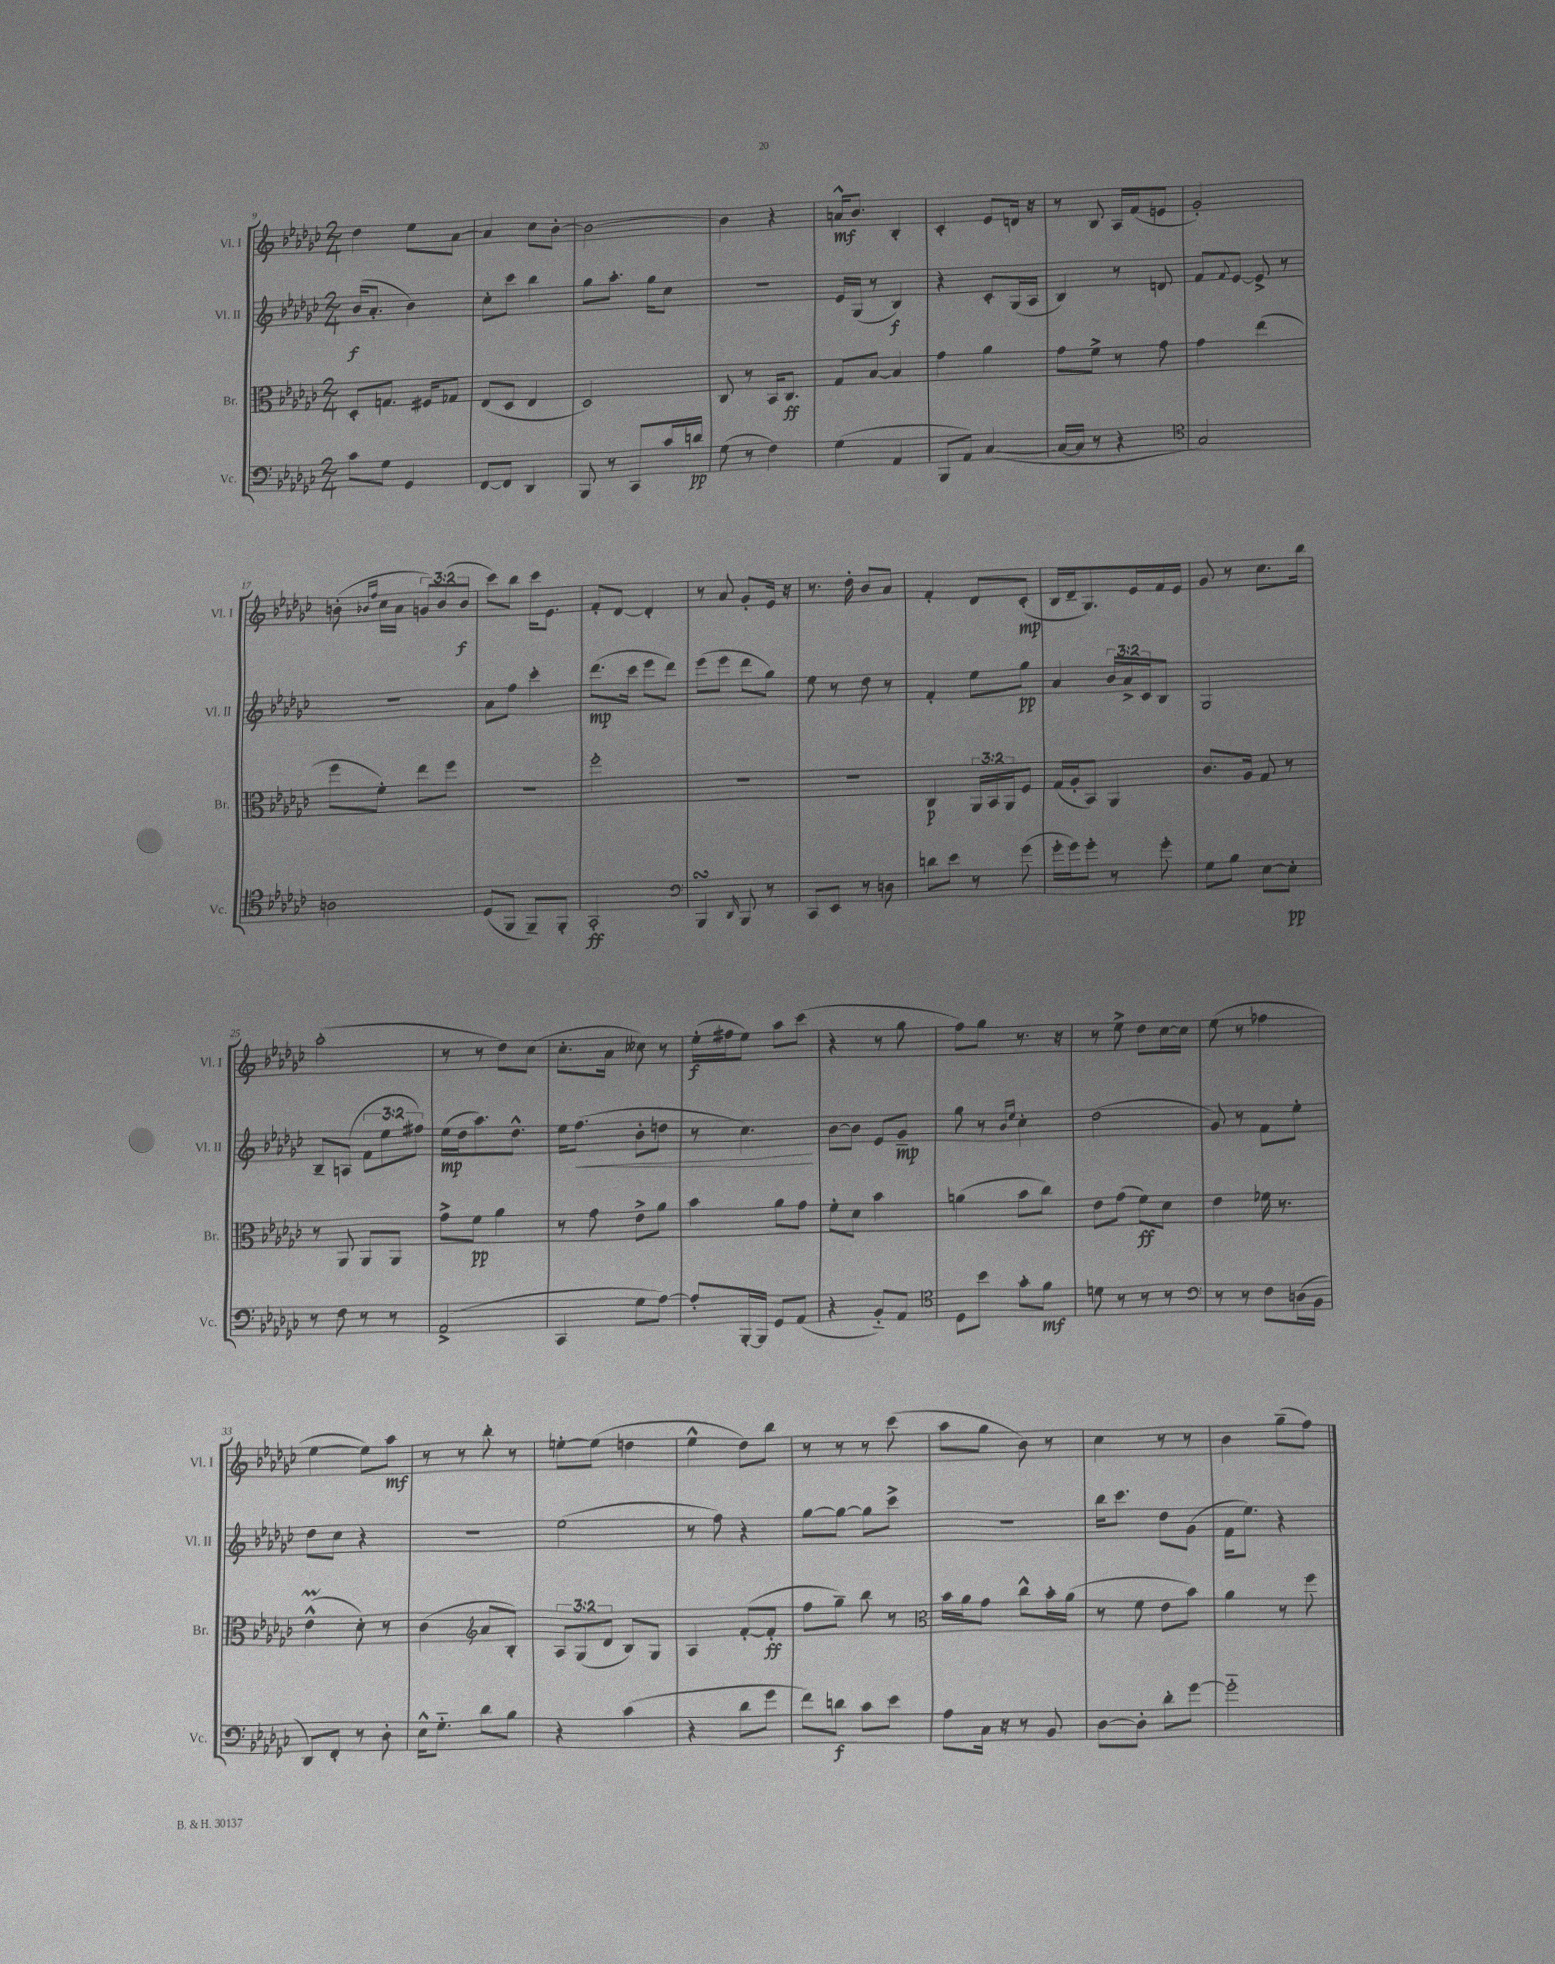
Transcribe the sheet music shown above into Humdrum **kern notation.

**kern	**kern	**kern	**kern
*staff4	*staff3	*staff2	*staff1
*clefF4	*clefC3	*clefG2	*clefG2
*k[b-e-a-d-g-c-]	*k[b-e-a-d-g-c-]	*k[b-e-a-d-g-c-]	*k[b-e-a-d-g-c-]
*M2/4	*M2/4	*M2/4	*M2/4
8c-	8D-'	(16b-	4dd-
.	.	8.a-'	.
8G-	8.G	.	.
4GG-	.	4b-)	8ee-
.	16F#	.	.
.	8G-	.	[8a-
=	=	=	=
[8FF	(8E-	8cc-'	4a-]
8FF]	8D-	8ccc-	.
4DD-	4E-	4bb-	8cc-
.	.	.	[8b-'
=	=	=	=
8BBB-	2D-)	8gg-	2b-_
8r	.	8.aa-'	.
8CC-	.	.	.
.	.	16gg-	.
16c-	.	8cc-	.
16d	.	.	.
=	=	=	=
(8G-	8C-	2r	4b-]
8r	8r	.	.
4F)	16BB-	.	4r
.	8.C-	.	.
=	=	=	=
(4G-	8G-	16e-	16a^^
.	.	(16G-	8.b-
.	[8B-	8r	.
4AA-	4B-]	4B-)	4B-'
=	=	=	=
8BBB-	4g-	4r	4c-'
8AA-)	.	.	.
([4C-	4a-	8c-'	8e-
.	.	(16G-	16d
.	.	16A-	16r
=	=	=	=
16C-_	8g-	4B-)	8r
16C-]	.	.	.
8r	8f^	.	8B-
4r	8r	8r	16A-
.	.	.	(16f
.	8g-	8d	8e
=	=	=	=
*clefC4	*	*	*
2G-)	4g-	8f	2g-')
.	.	8qqf	.
.	.	[8e-	.
.	(4ee-	8e-^]	.
.	.	8r	.
=	=	=	=
2A	8ff	2r	(8b'
.	.	.	16qqb-
.	.	.	16qqff
.	8f')	.	16cc-
.	.	.	16a-
.	8ee-	.	12g)
.	.	.	(12b-
.	8ff	.	.
.	.	.	12b-
=	=	=	=
(8D-	2r	8a-	8ccc-)
8FF	.	8ff	8bb-
8FF~)	.	4ccc-'	16ccc-
.	.	.	8.e-
8FF'	.	.	.
=	=	=	=
2GG-'	2ff'	(8.ddd-	8f'
.	.	.	[8d-
.	.	16ccc-	.
.	.	8eee-	4d-']
.	.	8ddd-)	.
=	=	=	=
*clefF4	*	*	*
4BBB-	2r	(8eee-	8r
.	.	8eee-	8a-
16qqDD-	.	.	.
8BBB-	.	8ddd-	8g-'
8r	.	8gg-)	16e-
.	.	.	16r
=	=	=	=
8CC-	2r	8ee-	8.r
8EE-	.	8r	.
.	.	.	16dd-'
8r	.	8dd-	8b-
8D	.	8r	8a-
=	=	=	=
8d	4C-	4f'	4f'
8e-	.	.	.
8r	24AA-	8ee-	8d-
.	24BB-	.	.
.	24AA-	.	.
(8g-	8F	8gg-	(8c-'
=	=	=	=
16g-'	(16G-	4a-	16B-
16g-)	16A-'	.	16d-~
8g-'	8BB-)	.	8.G-)
8r	4AA-	24b-	.
.	.	24a-^	.
.	.	.	16e-
.	.	24c-	.
8g-'	.	8B-	16f
.	.	.	16e-
=	=	=	=
8G-	8.c-	2G-	8g-
8B-	.	.	8r
.	16A-	.	.
[8E-	8G-	.	8.cc-
8E-']	8r	.	.
.	.	.	16bb-
=	=	=	=
8r	8r	8B-~	(2aa-'
8F	8AA-	(8A	.
8r	8AA-	12f	.
.	.	12ee-	.
8r	8AA-	.	.
.	.	12ff#)	.
=	=	=	=
(2AA-^	8g-^	(16ee-	8r
.	.	16dd-	.
.	8f	8.aa-)	8r
.	4a-	.	8dd-)
.	.	8.dd-^^	.
.	.	.	(8cc-
=	=	=	=
4CC-	8r	16ee-	8.cc-'
.	.	(8.ff	.
.	8g-	.	.
.	.	.	16a-
8G-	8e-^	8b-'	8cc--)
[8A-)	8a-	8dd	8r
=	=	=	=
8A-']	4b-	8r	(16ee-'
.	.	.	16ff#
[16BBB-'	.	4.cc-)	8ee-)
16BBB-]	.	.	.
8GG-	8a-	.	8aa-
(8AA-	8g-	.	(8ccc-
=	=	=	=
4r	8f'	[8b-	4r
.	8d-	8b-]	.
8BB-'~)	4b-	8e-	8r
8AA-	.	8g-~	8gg-
=	=	=	=
*clefC4	*	*	*
8D-	(4a	8gg-	8ff)
8b-	.	8r	8gg-
.	.	16qqb-	.
.	.	16qqee-	.
8g-'	8b-	4cc-'	8.r
8f	8cc-)	.	.
.	.	.	16r
=	=	=	=
8d	8e-	(2dd-	8r
8r	(8g-	.	8ee-^
8r	8f)	.	8dd-
8r	8d-	.	[16cc-
.	.	.	16cc-]
=	=	=	=
*clefF4	*	*	*
8r	4e-	8g-)	(8ee-
8r	.	8r	8r
8F	16f-	8f	4ff-
.	8.r	.	.
(16D	.	8ee-'	.
16BB-	.	.	.
=	=	=	=
8DD-)	(4e-^^	8dd-	[4ee-
8FF'	.	8cc-	.
8r	8d-')	4r	8ee-])
8D-'	8r	.	8aa-
=	=	=	=
16E-^^	(4c-	2r	8r
8.G-'~	.	.	.
.	.	.	8r
*	*clefG2	*	*
8d-	8a-	.	8bb-'
8B-	8B-')	.	8r
=	=	=	=
4r	12A-	(2ee-	[8ee'
.	(12G-	.	.
.	.	.	(8ee]
.	12d-	.	.
(4c-	8B-)	.	4dd
.	8G-	.	.
=	=	=	=
4r	4A-	8r	4ee-^^
.	.	8ff)	.
8d-	([8f'	4r	8dd-)
8g-	8f']	.	8bb-
=	=	=	=
8f)	8ff	[8gg-	8r
8d	8gg-~)	8gg-_	8r
8c-	8bb-	8gg-]	8r
8e-	8r	8ccc-^	(8ccc-
=	=	=	=
*	*clefC3	*	*
8A-	16b-	2r	8aa-
.	16a-	.	.
16C-	8g-	.	8gg-
16r	.	.	.
8r	8cc-^^	.	8b-)
8BB-	16b-'	.	8r
.	(16a-	.	.
=	=	=	=
[8D-	8r	16bb-	4cc-
.	.	8.ccc-	.
8D-']	8f	.	.
8d-'	8e-	8dd-	8r
[8g-	8b-)	(8g-	8r
=	=	=	=
2g-'~]	4a-	16f	4b-
.	.	8.ee-)	.
.	8r	4r	(8gg-~
.	8ff	.	8ff)
==	==	==	==
*-	*-	*-	*-
